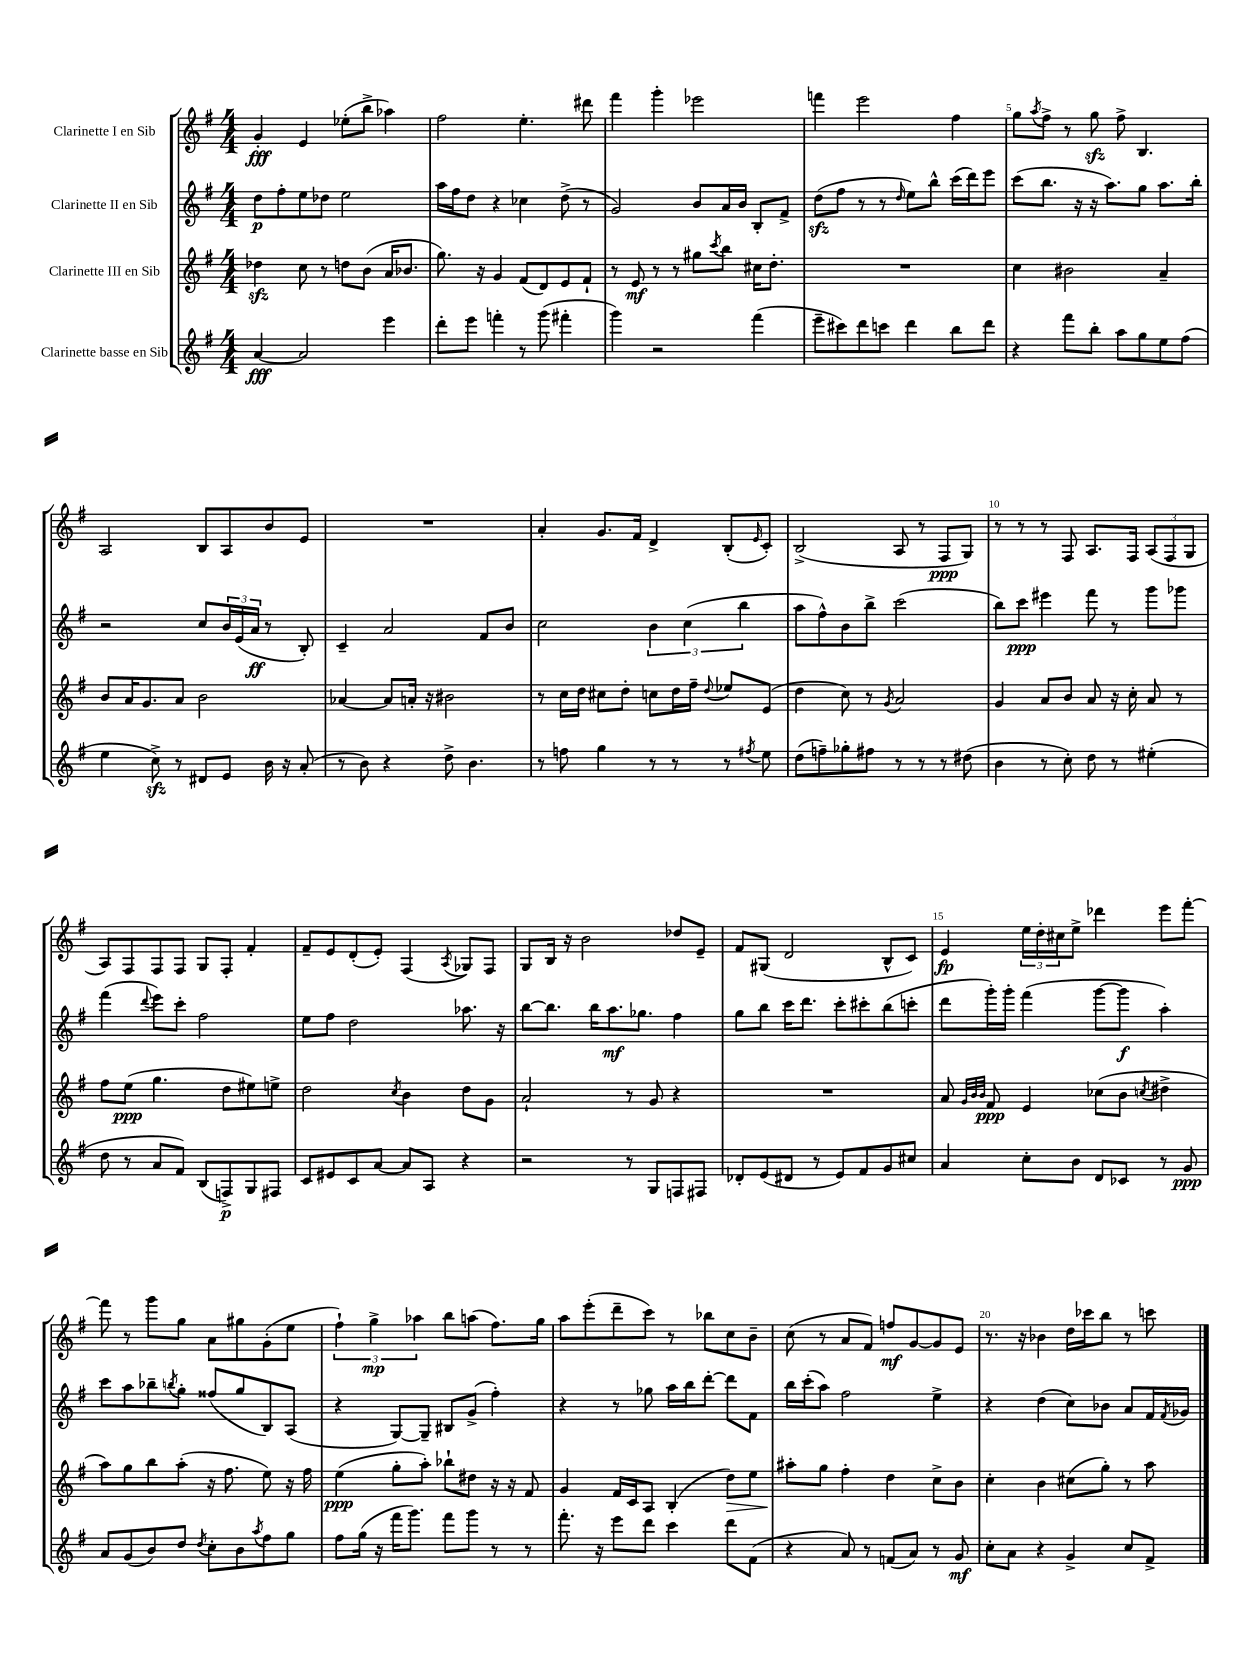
<<
\new StaffGroup <<
\new Staff = "s0" \with { instrumentName = "Clarinette I en Sib" } {
    \clef treble \key g \major \numericTimeSignature \time 4/4
    g'4-.\fff e'4 ees''8-.( b''8-> aes''4) |
    fis''2 e''4.-. dis'''8 |
    fis'''4 g'''4-. ees'''2 |
    f'''4 e'''2 fis''4 |
    g''8 \acciaccatura { a''8 } fis''8-> r8 g''8\sfz fis''8-> b4. |
    a2 b8 a8 b'8 e'8 |
    R1 |
    a'4-. g'8. fis'16 d'4-> b8-.( \grace { e'16 } c'8-.) |
    b2->( a8 r8 fis8\ppp g8) |
    r8 r8 r8 fis8 a8. fis16 \tuplet 3/2 { a8( fis8 g8 } |
    a8) fis8 fis8 fis8 g8 fis8-. fis'4-. |
    fis'8-- e'8 d'8-.( e'8-.) fis4( \acciaccatura { a8 } ges8) fis8 |
    g8 b16 r16 b'2 des''8 e'8-- |
    fis'8 gis8( d'2 b8-^ c'8) |
    e'4\fp \tuplet 3/2 { e''16 d''16-. cis''16 } e''8-> des'''4 e'''8 fis'''8~-. |
    fis'''8 r8 g'''8 g''8 a'8 gis''8 g'8-.( e''8 |
    \tuplet 3/2 { fis''4-!) g''4->\mp aes''4 } b''8 a''8( fis''8.) g''16 |
    a''8 e'''8-.( d'''8-- c'''8) r8 bes''8 c''8 b'8-- |
    c''8( r8 a'8 fis'8) f''8\mf g'8~ g'8 e'8 |
    r8. r16 bes'4 d''16 ces'''16 b''8 r8 c'''8 \bar "|." |
}
\new Staff = "s1" \with { instrumentName = "Clarinette II en Sib" } {
    \clef treble \key g \major \numericTimeSignature \time 4/4
    d''8\p fis''8-. e''8 des''8 e''2 |
    a''16 fis''16 d''8 r4 ces''4 d''8->( r8 |
    g'2) b'8 a'16 b'16 b8-. fis'8-> |
    d''8\sfz( fis''8 r8 r8 \grace { d''16 } e''8) b''8-^ c'''16( d'''16) e'''8 |
    c'''8( b''8. r16 r16 a''8.) g''8 a''8. b''16-. |
    r2 c''8 \tuplet 3/2 { b'16 e'16( a'16\ff } r8 b8-.) |
    c'4-- a'2 fis'8 b'8 |
    c''2 \tuplet 3/2 { b'4 c''4( b''4 } |
    a''8 fis''8-^) b'8 b''8-> c'''2( |
    b''8) c'''8\ppp eis'''4 fis'''8 r8 g'''8 ges'''8 |
    fis'''4( \appoggiatura { d'''8 } e'''8) c'''8-. fis''2 |
    e''8 fis''8 d''2 aes''8. r16 |
    b''8~ b''8. b''16 a''8.\mf ges''8. fis''4 |
    g''8 b''8 c'''16 d'''8. c'''8-. cis'''8-. b''8( c'''8-. |
    d'''8 g'''16-.) g'''16-. fis'''4( g'''8~ g'''8\f a''4-.) |
    c'''8 a''8 bes''8-- \acciaccatura { b''8 } g''8-. fisis''8( g''8 b8) a8( |
    r4 g8~) g8-- bis8 g'8->( fis''4-.) |
    r4 r8 ges''8 a''16 b''16 d'''8~-. d'''8 fis'8 |
    b''16 c'''16-.( a''8) fis''2 e''4-> |
    r4 d''4( c''8) bes'8 a'8 fis'16 \acciaccatura { fis'8 } ges'16 \bar "|." |
}
\new Staff = "s2" \with { instrumentName = "Clarinette III en Sib" } {
    \clef treble \key g \major \numericTimeSignature \time 4/4
    des''4\sfz c''8 r8 d''8 b'8( a'16 bes'8. |
    g''8.) r16 g'4 fis'8( d'8) e'8 fis'8-! |
    r8 e'8\mf r8 r8 gis''8 \acciaccatura { c'''8 } b''8 cis''16 d''8.-. |
    R1 |
    c''4 bis'2 a'4-- |
    b'8 a'16 g'8. a'8 b'2 |
    aes'4~ aes'8 a'16-. r16 bis'2 |
    r8 c''16 d''16 cis''8 d''8-. c''8 d''16 fis''16-- \appoggiatura { d''8 } ees''8 e'8( |
    d''4 c''8) r8 \acciaccatura { g'8 } a'2 |
    g'4 a'8 b'8 a'8 r16 c''16-. a'8 r8 |
    fis''8 e''8\ppp( g''4. d''8 eis''8) e''8-> |
    d''2 \acciaccatura { c''8 } b'4 d''8 g'8 |
    a'2-! r8 g'8 r4 |
    R1 |
    a'8 \grace { g'32 b'32 b'32 } fis'8\ppp e'4 ces''8( b'8 \acciaccatura { c''8 } dis''4-> |
    a''8) g''8 b''8 a''8-.( r16 fis''8. e''8) r16 fis''16 |
    e''4\ppp( g''8-. a''8-.) bes''8-! dis''8 r16 r16 fis'8 |
    g'4 fis'16 c'16 a8 b4-.( d''8\>) e''8 |
    ais''8-.\! g''8 fis''4-. d''4 c''8-> b'8 |
    c''4-. b'4 cis''8( g''8-.) r8 a''8 \bar "|." |
}
\new Staff = "s3" \with { instrumentName = "Clarinette basse en Sib" } {
    \clef treble \key g \major \numericTimeSignature \time 4/4
    a'4~\fff a'2 e'''4 |
    d'''8-. e'''8 f'''4-. r8 g'''8( fis'''4-. |
    g'''4) r2 fis'''4( |
    e'''8-- cis'''8) d'''8 c'''8 d'''4 b''8 d'''8 |
    r4 fis'''8 b''8-. a''8 g''8 e''8 fis''8( |
    e''4 c''8->\sfz) r8 dis'8 e'8 b'16 r16 a'8-.( |
    r8 b'8) r4 d''8-> b'4. |
    r8 f''8 g''4 r8 r8 r8 \acciaccatura { fis''8 } e''8 |
    d''8( f''8--) ges''8-. fis''8 r8 r8 r8 dis''8( |
    b'4 r8 c''8-.) d''8 r8 eis''4-.( |
    d''8 r8 a'8 fis'8) b8( f8->\p) g8 fis8 |
    c'8 eis'8 c'8 a'8~ a'8 a8 r4 |
    r2 r8 g8 f8 fis8 |
    des'8-. e'8( dis'8 r8 e'8) fis'8 g'8 cis''8 |
    a'4 c''8-. b'8 d'8 ces'8 r8 g'8\ppp |
    a'8 g'8( b'8) d''8 \acciaccatura { d''8 } c''8-. b'8 \acciaccatura { a''8 } fis''8 g''8 |
    fis''8 g''16( r16 fis'''16 g'''8.) fis'''8 g'''8 r8 r8 |
    fis'''8.-. r16 e'''8 d'''8 c'''4 d'''8 fis'8( |
    r4 a'8) r8 f'8( a'8) r8 g'8\mf |
    c''8-. a'8 r4 g'4-> c''8 fis'8-> \bar "|." |
}
>>
>>
\layout { \context { \Score \override BarNumber.break-visibility = ##(#f #t #t) barNumberVisibility = #(every-nth-bar-number-visible 5) } }
